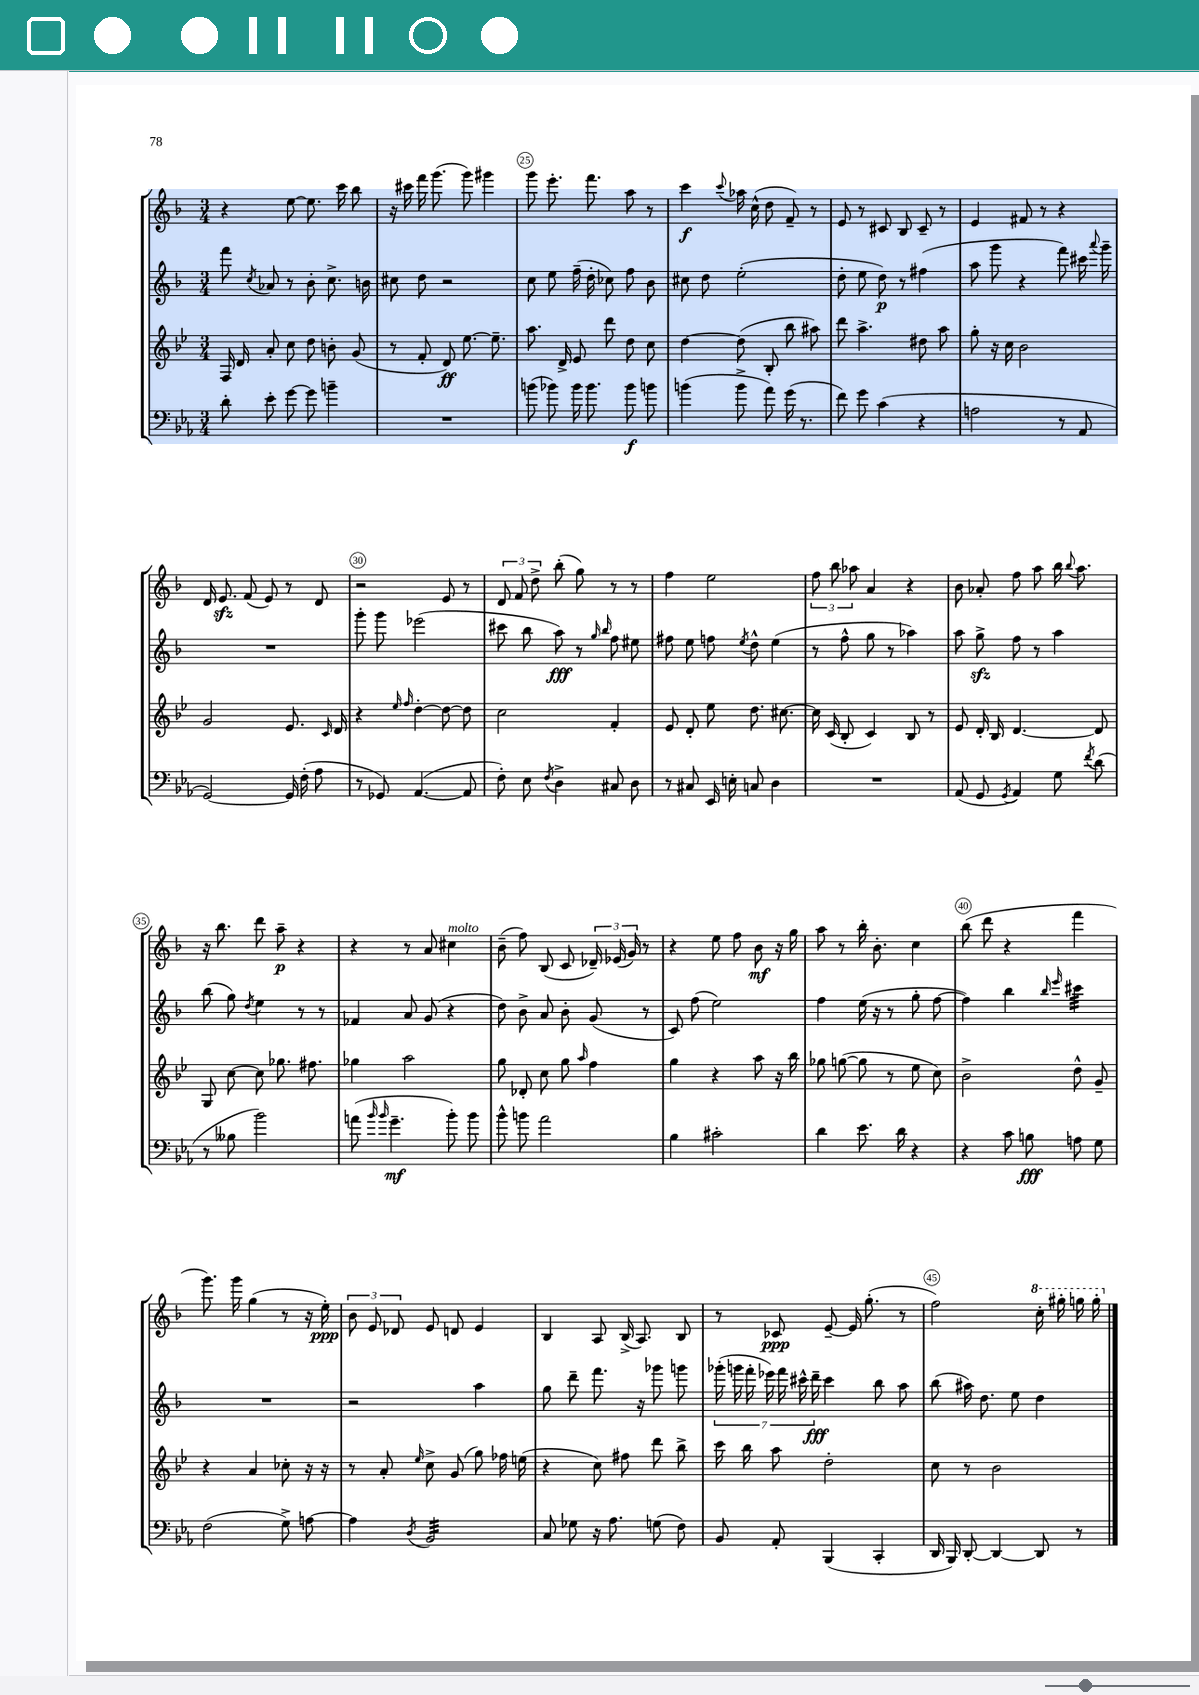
<<
\new StaffGroup <<
\new Staff = "s0" {
    \clef treble \key f \major \numericTimeSignature \time 3/4
    \autoBeamOff r4 e''8~ e''8. c'''16 bes''8 |
    r16 cis'''16 f'''16 g'''8.( g'''8) gis'''4 |
    g'''8 e'''8.-. f'''8. a''8 r8 |
    c'''4\f \appoggiatura { c'''8 } aes''16 c''16-^( d''8 f'8--) r8 |
    e'8 r8 cis'8 bes8 cis'8-- r8 |
    e'4 fis'8 r8 r4 |
    d'16 e'8.\sfz f'8( e'8) r8 d'8 |
    r2 e'8 r8 |
    \tuplet 3/2 { d'8 f'8 d''8-> } bes''8-.( g''8) r8 r8 |
    f''4 e''2 |
    \tuplet 3/2 { f''8 bes''8 aes''8 } a'4 r4 |
    bes'8 aes'8-. f''8 a''8 bes''16 \appoggiatura { bes''8 } a''8. |
    r16 bes''8. d'''8 a''8--\p r4 |
    r4 r8 a'8 cis''4^\markup { \italic "molto" } |
    bes'8--( f''8) bes8( c'8 \tuplet 3/2 { des'16--) ees'16( g'16) } r8 |
    r4 e''8 f''8 bes'8\mf r16 g''16 |
    a''8 r8 bes''16-. bes'8.-. c''4 |
    bes''8( d'''8 r4 f'''4 |
    g'''8.) g'''16 g''4( r8 r16 e''16-.\ppp) |
    \tuplet 3/2 { bes'8 e'8 des'8 } e'8 d'8 e'4 |
    bes4 a8 bes16->( a8.) bes8 |
    r8 ces'8\ppp e'8~-- e'16 g''8.-.( r8 |
    f''2) \ottava #1 c'''16-. gis'''16-. g'''16 g'''16-. \ottava #0 \bar "|." |
}
\new Staff = "s1" {
    \clef treble \key f \major \numericTimeSignature \time 3/4
    \autoBeamOff f'''8 \acciaccatura { c''8 } aes'8 r8 bes'8-. c''8.-> b'16 |
    cis''8 d''8 r2 |
    c''8 e''8 f''16--( d''16-. ces''8) f''8 bes'8 |
    cis''8 d''8 e''2-.( |
    d''8-. e''8 d''8\p) r8 fis''4( |
    a''8 g'''8 r4 f'''8) cis'''16 \appoggiatura { a'''8 } g'''16-- |
    R2. |
    g'''8-. g'''8 ees'''2( |
    cis'''8 bes''8 a''8\fff) r8 \grace { g''16 bes''16 } f''8 eis''8 |
    fis''8 e''8 f''8 \acciaccatura { e''8 } d''8-^ e''4( |
    r8 f''8-^ g''8 r8 aes''4) |
    a''8 g''8->\sfz f''8 r8 a''4 |
    bes''8( g''8) \acciaccatura { d''8 } e''4 r8 r8 |
    fes'4 a'8 g'8( r4 |
    d''8) bes'8-> a'8 bes'8-. g'8( r8 |
    c'8) f''8( e''2) |
    f''4 e''16( r16 r8 g''8-. f''8~ |
    f''4) bes''4 \grace { bes''16 e'''16 } cis'''4:32 |
    R2. |
    r2 a''4 |
    g''8 d'''8-- f'''8. r16 ges'''8 g'''8 |
    \tuplet 7/4 { ges'''16-.( g'''16 f'''16-. ees'''16) f'''16 cis'''16-^ d'''16--\fff } cis'''4 bes''8 a''8 |
    bes''8( ais''16) d''8. e''8 d''4 \bar "|." |
}
\new Staff = "s2" {
    \clef treble \key bes \major \numericTimeSignature \time 3/4
    \autoBeamOff f16 d'16 a'8-. c''8 d''8 b'8-. g'8( |
    r8 f'8-. d'8\ff) ees''8.~ ees''8.-- |
    a''8. d'16-> ees'8 d'''8 d''8 c''8 |
    d''4~ d''8( bes8-. bes''8 ais''8) |
    d'''8 a''4.-> dis''8 a''8 |
    g''8-. r16 c''16 bes'2 |
    g'2 ees'8. \grace { c'16 } d'16 |
    r4 \grace { ees''16 f''16 } d''4~-. d''8~ d''8 |
    c''2 f'4-. |
    ees'8 d'8-. ees''8 d''8. cis''8.~ |
    cis''16 c'16( bes8-. c'4) bes8 r8 |
    ees'8 d'16-. bes16 d'4.~ d'8 |
    g8 c''8~ c''8 ges''8. fis''8. |
    ges''4 a''2 |
    g''8 des'8-. c''8 g''8 \grace { a''16 } f''4 |
    g''4 r4 a''8 r16 bes''16 |
    ges''8 g''8~( g''8 r8 ees''8 c''8) |
    bes'2-> d''8-^ g'8-- |
    r4 a'4 ces''8-. r16 r16 |
    r8 a'8-. \grace { ees''16 } c''8-> g'8( g''8) fes''16 e''16( |
    r4 c''8) fis''8 d'''8 bes''8-> |
    c'''16 bes''16 a''8 d''2-. |
    c''8 r8 bes'2 \bar "|." |
}
\new Staff = "s3" {
    \clef bass \key ees \major \numericTimeSignature \time 3/4
    \autoBeamOff d'8-. ees'8-. g'8~ g'8 b'4-- |
    R2. |
    b'8( bes'8) bes'16 bes'8. bes'8\f b'8 |
    b'4( b'8-> aes'8) g'16( r8. |
    f'8) g'8 c'4( r4 |
    a2 r8 aes,8 |
    g,2~) g,16 f16-.( aes8 |
    r8 ges,8) aes,4.~( aes,8 |
    f8-.) ees8 \acciaccatura { f8 } d4-> cis8 d8 |
    r8 cis8 ees,16 e16-. c8 d4 |
    R2. |
    aes,8( g,8 \acciaccatura { g,8 } aes,4) g8 \acciaccatura { f'8 } d'8( |
    r8 beses8 bes'2) |
    a'8( \grace { bes'16 bes'16 } g'4.--\mf bes'8-.) bes'8 |
    bes'8-^ b'8 aes'2 |
    bes4 cis'2-. |
    d'4 ees'8. d'16 r4 |
    r4 c'8 b8\fff a8 g8 |
    f2( g8->) a8~ |
    a4 \acciaccatura { d8 } bes,2:32 |
    c8 ges8 r16 aes8. g8( f8) |
    bes,8 aes,8-. bes,,4( c,4-. |
    d,16 bes,,16) d,8~-. d,4~ d,8 r8 \bar "|." |
}
>>
>>
\layout { \context { \Score currentBarNumber = #23 \override BarNumber.break-visibility = ##(#f #t #t) barNumberVisibility = #(every-nth-bar-number-visible 5) \override BarNumber.stencil = #(make-stencil-circler 0.1 0.3 ly:text-interface::print) } }
